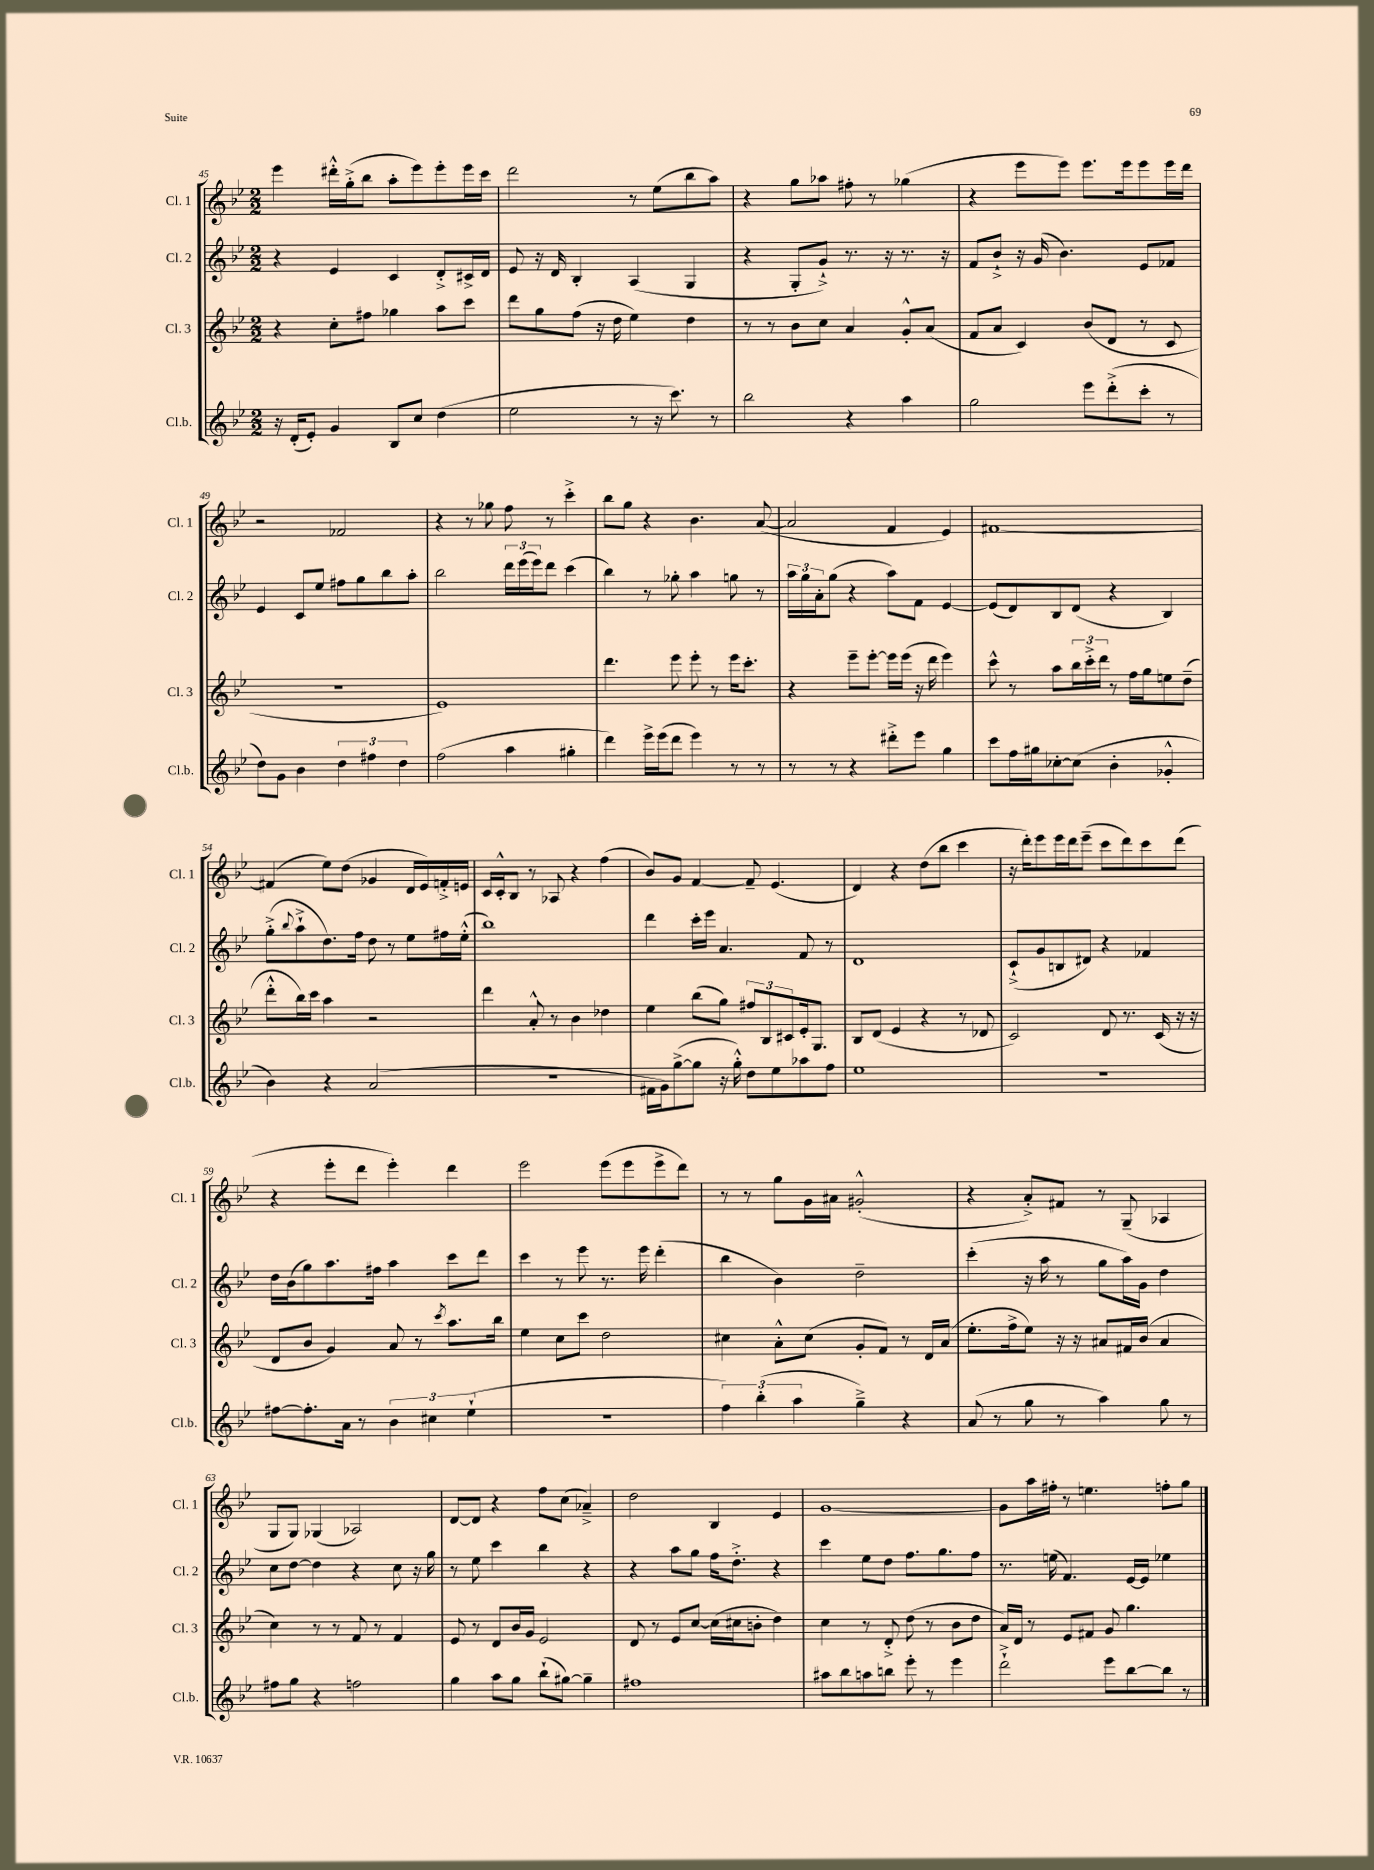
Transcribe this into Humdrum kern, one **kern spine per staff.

**kern	**kern	**kern	**kern
*staff4	*staff3	*staff2	*staff1
*clefG2	*clefG2	*clefG2	*clefG2
*k[b-e-]	*k[b-e-]	*k[b-e-]	*k[b-e-]
*M2/2	*M2/2	*M2/2	*M2/2
16r	4r	4r	4eee-
(16d'	.	.	.
8e-')	.	.	.
4g	8cc'	4e-	16ddd#'^^
.	.	.	(16gg'^
.	8ff#	.	8bb-
8B-	4gg-	4c	8aa'
8cc	.	.	8eee-)
(4dd	8aa	8d'^	8eee-'
.	8ccc	16c#^	16eee-
.	.	16d	16ccc
=	=	=	=
2ee-	8ddd	8e-	2ddd
.	8gg	16r	.
.	.	16d	.
.	(8ff	4B-'	.
.	16r	.	.
.	16dd	.	.
8r	4ee-)	(4A	8r
16r	.	.	(8ee-
8.ccc)	.	.	.
.	4dd	4G	8bb-
8r	.	.	8aa)
=	=	=	=
2bb-	8r	4r	4r
.	8r	.	.
.	8b-	8G'	8gg
.	8cc	8g`^)	8aa-
4r	4a	8.r	8ff#'
.	.	.	8r
.	.	16r	.
4aa	8g'^^	8.r	(4gg-
.	(8a	.	.
.	.	16r	.
=	=	=	=
2gg	8f	8f	4r
.	8a	8b-`^	.
.	4c)	16r	8eee-
.	.	(16g	.
.	.	4.b-)	8eee-)
8eee-	(8b-	.	8.eee-
(8ddd'^	8d	.	.
.	.	.	16eee-
8ccc'	8r	8e-	8eee-
8r	8c	8f-	16eee-
.	.	.	16ddd
=	=	=	=
8dd)	1r	4e-	2r
8g	.	.	.
4b-	.	8c	.
.	.	8ee-	.
6dd	.	8ff#	2f-
.	.	8gg	.
6ff#	.	.	.
.	.	8bb-	.
6dd	.	.	.
.	.	8aa'	.
=	=	=	=
(2ff	1e-)	2bb-	4r
.	.	.	8r
.	.	.	8gg-
4aa	.	24ddd	8ff
.	.	(24eee-	.
.	.	24eee-)	.
.	.	8ddd	8r
4gg#'	.	(4ccc	4ccc'^
=	=	=	=
4ddd)	4.ddd	4bb-)	8bb-
.	.	.	8gg
16eee-^	.	8r	4r
(16eee-	.	.	.
8ddd	8eee-	8gg-'	.
4eee-)	8eee-'	4aa	4.b-
.	8r	.	.
8r	16eee-	8gg	.
.	8.ccc'	.	.
8r	.	8r	([8a
=	=	=	=
8r	4r	24aa	2a]
.	.	24gg	.
.	.	24a'	.
8r	.	(8gg	.
4r	8eee-~	4r	.
.	[8eee-'	.	.
8ddd#'^	16eee-]	8aa)	4f
.	(16eee-	.	.
8eee-	16r	8f	.
.	16ddd	.	.
4gg	4eee-)	[4e-	4e-)
=	=	=	=
8ccc	8ccc^^	(8e-]	[1f#
16ff	8r	8d)	.
16gg#	.	.	.
[8cc-'	8aa	8B-	.
(8cc-]	24bb-	(8d	.
.	24ccc'^	.	.
.	24ddd	.	.
4b-'	8r	4r	.
.	16ff	.	.
.	16gg	.	.
4g-'^^	8ee	4B-)	.
.	(8dd~	.	.
=	=	=	=
4b-)	8ddd'^^	(8gg'^	(4f#]
.	.	8qqbb-	.
.	16bb-)	8aa`^	.
.	16ccc	.	.
4r	4aa	8.dd)	8ee-)
.	.	.	(8dd
.	.	16ff	.
(2a	2r	8dd	4g-
.	.	8r	.
.	.	8ee-	16d
.	.	.	16e-)
.	.	16ff#	16f'^
.	.	(16ee-'^^	16e
=	=	=	=
1r	4ddd	1bb-)	16c
.	.	.	16c'^^
.	.	.	8B-
.	8a'^^	.	8r
.	8r	.	8A-
.	4b-	.	4r
.	4dd-	.	(4ff
=	=	=	=
16f#	4ee-	4ddd	8b-)
16g)	.	.	.
([8gg^	.	.	8g
8gg]	(8bb-	16ccc'	[4f
.	.	16eee-	.
16r	8gg)	4.a	.
16gg'^^)	.	.	.
8dd	12ff#	.	8f~]
.	12B-	.	.
8ee-	.	.	(4.e-
.	12c#	.	.
8aa-	16e-'	8f	.
.	8.G	.	.
8ff	.	8r	.
=	=	=	=
1ee-	8B-	1d	4d)
.	(8d	.	.
.	4e-	.	4r
.	4r	.	(8dd
.	.	.	8bb-
.	8r	.	4ccc
.	8d-	.	.
=	=	=	=
1r	2c)	(8c`^	16r
.	.	.	16ddd')
.	.	8g	8eee-
.	.	8B	16eee-
.	.	.	16ddd
.	.	8d#)	(8eee-~
.	8d	4r	8ccc
.	8.r	.	8ddd)
.	.	4f-	8ccc
.	(16c	.	.
.	16r	.	(8ddd
.	16r	.	.
=	=	=	=
[8ff#	8d	16dd	4r
.	.	(16b-	.
8.ff#']	8b-	8gg)	.
.	4g)	8.aa	8eee-'
16a	.	.	.
8r	.	.	8ddd
.	.	16ff#	.
6b-	8a	4aa	4eee-')
.	8r	.	.
6cc#	.	.	.
.	8qccc	.	.
.	8.aa	8ccc	4ddd
(6ee-`	.	.	.
.	.	8ddd	.
.	16bb-	.	.
=	=	=	=
1r	4ee-	4ccc	2eee-
.	8cc	8r	.
.	8ccc	8eee-	.
.	2dd	8.r	(8eee-
.	.	.	8eee-
.	.	16eee-	.
.	.	(4ddd'	8eee-^
.	.	.	8ddd)
=	=	=	=
6ff)	4cc#	4bb-	8r
.	.	.	8r
(6bb-'	.	.	.
.	8a'^^	4b-)	8gg
6aa	.	.	.
.	(8cc#	.	16g
.	.	.	16a#
4gg~^)	8g'	2dd~	(2g#'^^
.	8f)	.	.
4r	8r	.	.
.	16d	.	.
.	(16a	.	.
=	=	=	=
(8a	8.ee-'	(4ccc'	4r
8r	.	.	.
.	16ff^	.	.
8gg	8ee-)	16r	8a'^)
.	.	16aa	.
8r	16r	8r	8f#
.	16r	.	.
4aa)	8a#	8gg	8r
.	16f#	16aa)	(8G~
.	(16b-	16g	.
8gg	4a#	4dd	4A-
8r	.	.	.
=	=	=	=
8ff#	4cc)	8cc	8G
8gg	.	[8dd	8G)
4r	8r	4dd]	(4G-
.	8r	.	.
2ff	8f	4r	2A-)
.	8r	.	.
.	4f	8cc	.
.	.	16r	.
.	.	16gg	.
=	=	=	=
4gg	8e-	8r	[8d
.	8r	8ee-	8d]
8aa	8d	4ccc	4r
8gg	16b-	.	.
.	16g	.	.
(8bb-`	2e-	4bb-	8ff
[8gg#)	.	.	(8cc
4gg#~]	.	4r	4a-~^)
=	=	=	=
1ff#	8d	4r	2dd
.	8r	.	.
.	8e-	8aa	.
.	[8cc	8gg	.
.	(16cc]	16ff	4B-
.	16cc#	8.dd'^	.
.	8b'	.	.
.	4dd)	4r	4e-
=	=	=	=
8aa#	4cc	4ccc	[1g
8bb-	.	.	.
8aa	8r	8ee-	.
8bb	8d'^	8dd	.
8eee-'	(8dd	8.ff	.
8r	8r	.	.
.	.	8.gg	.
4eee-	8b-	.	.
.	8dd	8ff	.
=	=	=	=
2ddd`^	16a)	8.r	8g]
.	16d	.	.
.	8r	.	16aa
.	.	(16ee	16ff#'
.	8e-	4.f)	8r
.	8f#	.	4.ee
8eee-	8g	.	.
[8bb-	4.gg	[16e-	.
.	.	16e-]	.
8bb-]	.	4ee-	8ff'
8r	.	.	8gg
==	==	==	==
*-	*-	*-	*-
